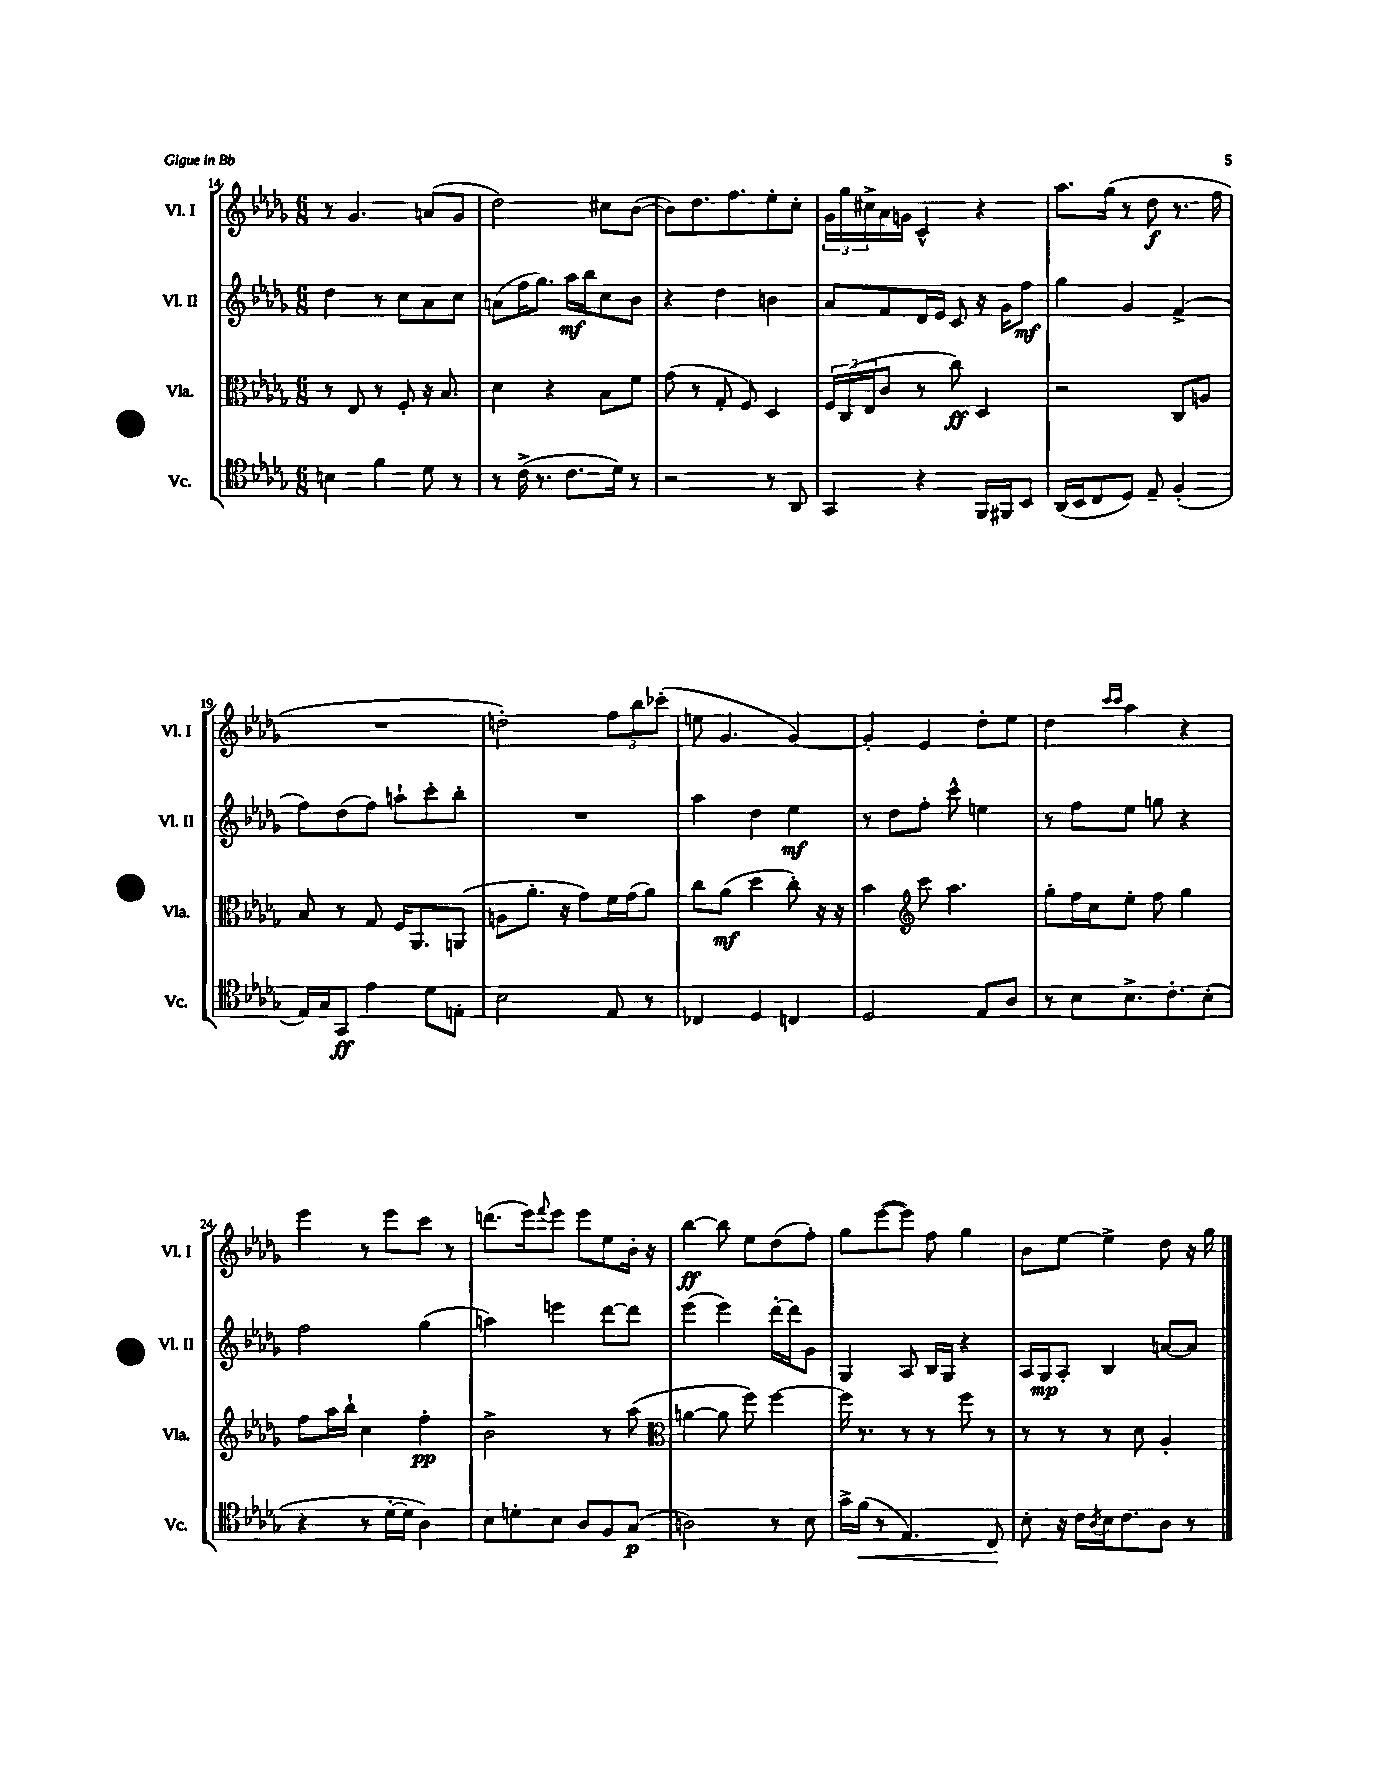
<<
\new StaffGroup <<
\new Staff = "s0" \with { instrumentName = "Vl. I" shortInstrumentName = "Vl. I" } {
    \clef treble \key des \major \numericTimeSignature \time 6/8
    r8 ges'4. a'8( ges'8 |
    des''2) cis''8 bes'8~( |
    bes'8) des''8. f''8. ees''8-. c''8-. |
    \tuplet 3/2 { ges'16 ges''16 cis''16-> } aes'16 g'16 c'4-^ r4 |
    aes''8. ges''16( r8 des''8\f r8. f''16 |
    R2. |
    d''2-.) \tuplet 3/2 { f''8 bes''8 ces'''8-.( } |
    e''8 ges'4. ges'4~) |
    ges'4-. ees'4 des''8-. ees''8 |
    des''4 \grace { c'''16 c'''16 } aes''4 r4 |
    ees'''4 r8 ees'''8 c'''8 r8 |
    d'''8.( ees'''16) \appoggiatura { f'''8 } ees'''8 ees'''8 ees''8 bes'16-. r16 |
    bes''4~\ff bes''8 ees''8 des''8( f''8-.) |
    ges''8 ees'''8~( ees'''8) f''8 ges''4 |
    bes'8 ees''8~ ees''4-> des''8 r16 ges''16 \bar "|." |
}
\new Staff = "s1" \with { instrumentName = "Vl. II" shortInstrumentName = "Vl. II" } {
    \clef treble \key des \major \numericTimeSignature \time 6/8
    des''4 r8 c''8 aes'8 c''8 |
    a'8( f''16 ges''8.) aes''16\mf bes''16 c''8 bes'8 |
    r4 des''4 b'4 |
    aes'8 f'8 des'16 ees'16 c'8 r16 ges'16 f''8\mf |
    ges''4 ges'4 f'4->( |
    f''8) des''8( f''8) a''8-! c'''8-. bes''8-. |
    R2. |
    aes''4 des''4 ees''4\mf |
    r8 des''8 f''8-. c'''8-^ e''4 |
    r8 f''8 ees''8 g''8 r4 |
    f''2 ges''4( |
    a''4) e'''4 des'''8~ des'''8 |
    ees'''4( ees'''4) des'''16~-. des'''16 ges'8 |
    ges4 aes8 bes16 ges16 r4 |
    aes16 ges16\mp aes8-. bes4 a'8~ a'8 \bar "|." |
}
\new Staff = "s2" \with { instrumentName = "Vla." shortInstrumentName = "Vla." } {
    \clef alto \key des \major \numericTimeSignature \time 6/8
    r8 ees8 r8 f8-. r16 bes8. |
    des'4 r4 bes8 f'8 |
    ges'8( r8 ges8-. f8) des4 |
    \tuplet 3/2 { f16 c16( ees16 } c'8 r8 c''8\ff) des4 |
    r2 c8 a8 |
    bes8 r8 ges8 f16 aes,8. a,8( |
    a8 aes'8.-. r16 ges'8) f'16 ges'16( aes'8) |
    c''8 aes'8\mf( des''4 c''8-.) r16 r16 |
    bes'4 \clef treble c'''8 aes''4. |
    ges''8-. f''16 c''16 ees''8-. f''8 ges''4 |
    f''8 aes''16 bes''16-! c''4 f''4-.\pp |
    bes'2-> r8 aes''8( |
    \clef alto a'4~ a'8 f''8) f''4~ |
    f''16 r8. r8 r8 f''8 r8 |
    r8 r8 r8 des'8 aes4-. \bar "|." |
}
\new Staff = "s3" \with { instrumentName = "Vc." shortInstrumentName = "Vc." } {
    \clef tenor \key des \major \numericTimeSignature \time 6/8
    b4 f'4 des'8 r8 |
    r8 c'16->( r8. c'8. des'16) r8 |
    r2 r8 aes,8 |
    ges,4 r4 f,16 fis,16 bes,8 |
    aes,16( bes,16 c8 des8) ees8-- f4-.( |
    ees16) ges16 ges,8\ff ees'4 des'8 e8-. |
    bes2 ees8 r8 |
    ces4 des4 c4 |
    des2 ees8 aes8 |
    r8 bes8 bes8.-> c'8.-. bes8-.( |
    r4 r8 des'16~-. des'16 aes4) |
    bes8 d'8-. bes8 aes8 f8 ges8\p( |
    a2) r8 bes8 |
    ges'16-> f'16\<( r8 ees4.) c8\! |
    bes8-. r16 c'16 \acciaccatura { aes8 } bes16 c'8. aes8 r8 \bar "|." |
}
>>
>>
\layout { \context { \Score currentBarNumber = #14 } }
